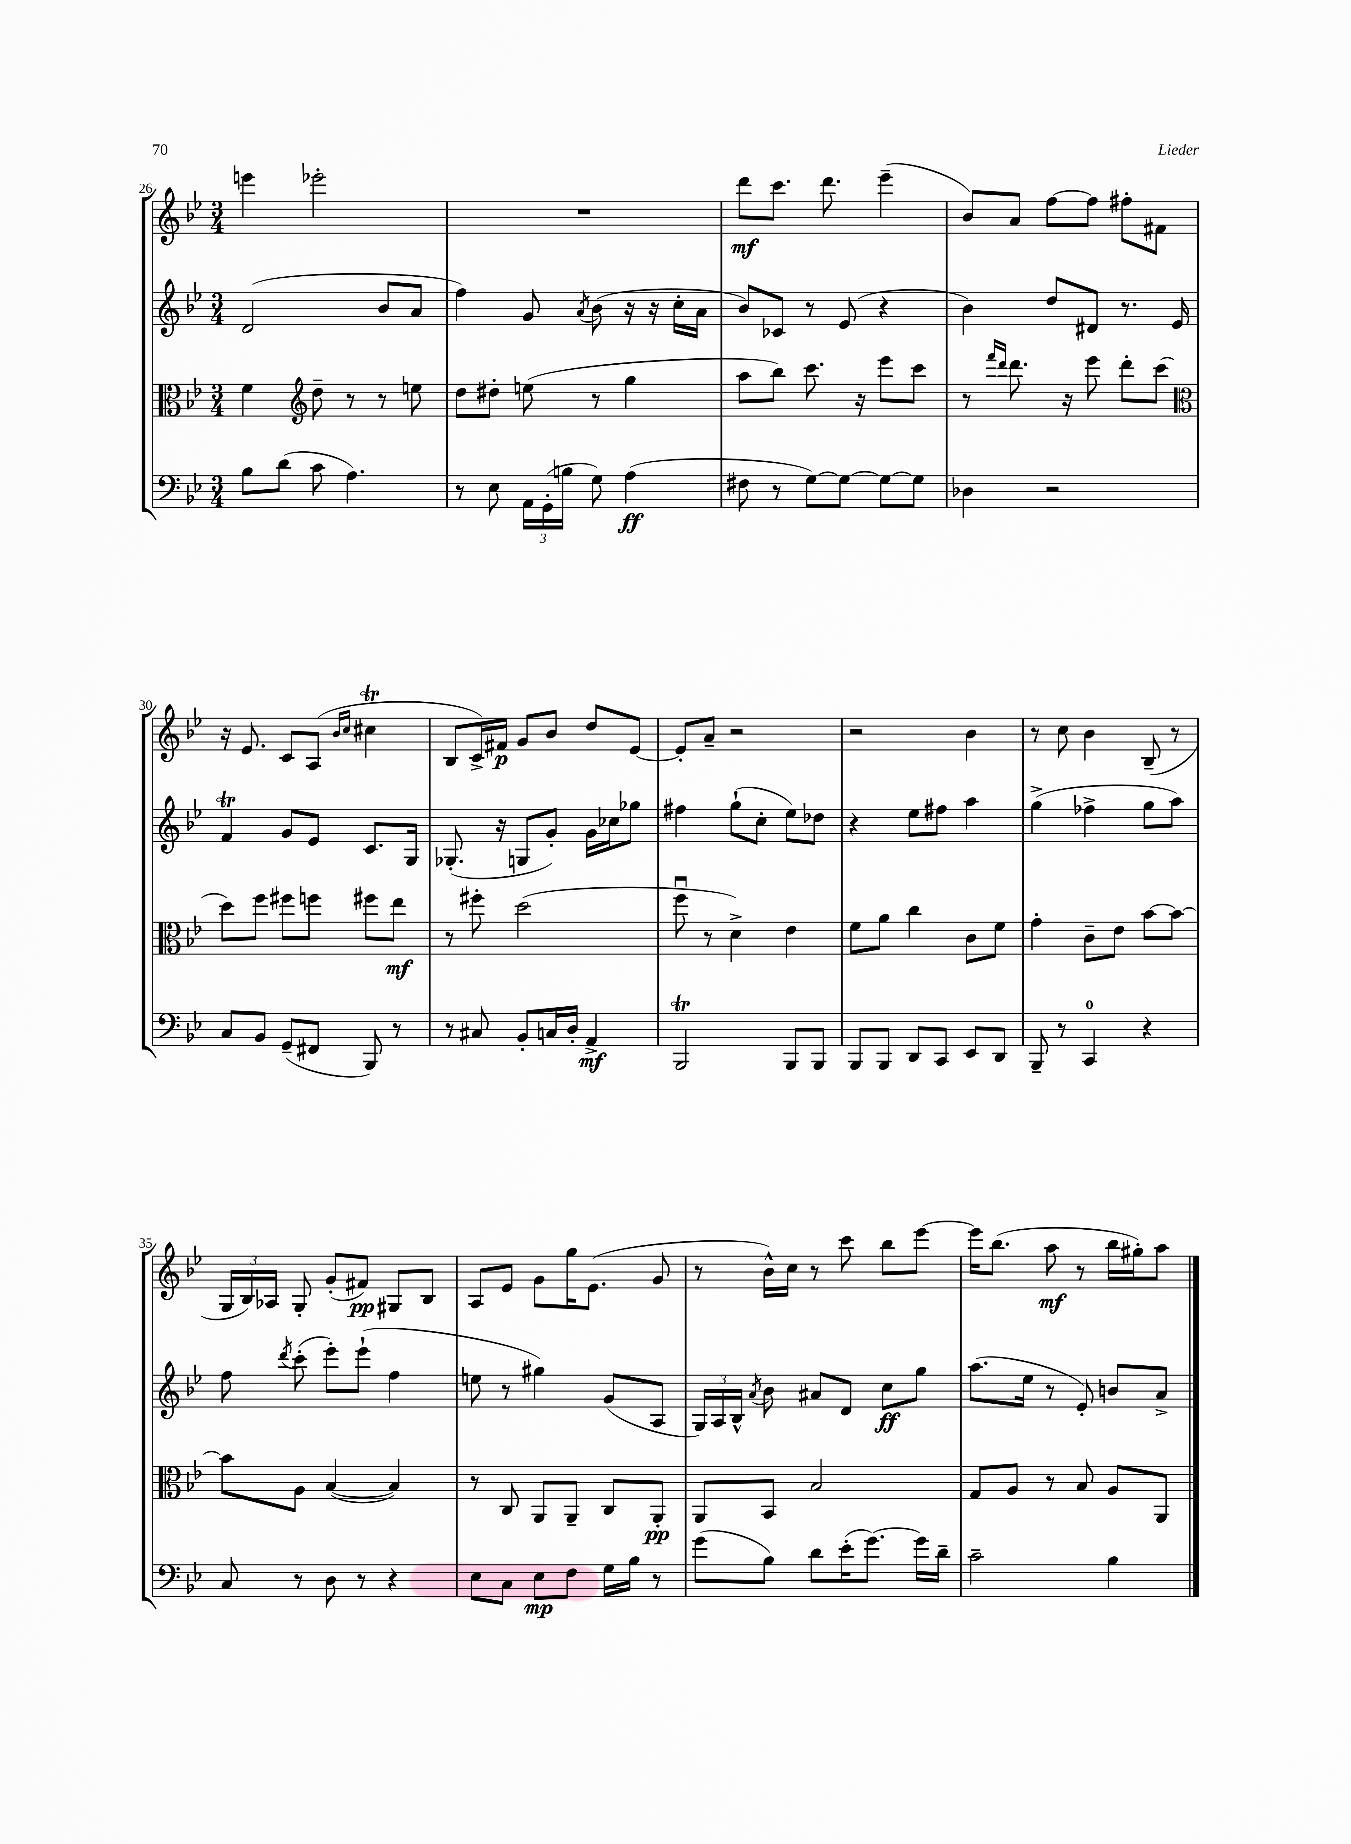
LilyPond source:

<<
\new StaffGroup <<
\new Staff = "s0" {
    \clef treble \key bes \major \numericTimeSignature \time 3/4
    \autoBeamOff e'''4 ees'''2-. |
    R2. |
    d'''8[\mf c'''8.] d'''8. ees'''4--( |
    bes'8[) a'8] f''8[~ f''8] fis''8[-. fis'8] |
    r16 ees'8. c'8[ a8]( \grace { bes'16[ c''16] } cis''4\trill |
    bes8[ c'16->) fis'16]\p g'8[ bes'8] d''8[ ees'8]~ |
    ees'8[-. a'8]-- r2 |
    r2 bes'4 |
    r8 c''8 bes'4 bes8--( r8 |
    \tuplet 3/2 { g16[ bes16) aes16] } g8-. g'8[-.( fis'8]\pp) gis8[ bes8] |
    a8[ ees'8] g'8[ g''16 ees'8.]( g'8 |
    r8 bes'16[-^) c''16] r8 c'''8 bes''8[ ees'''8]~ |
    ees'''16[ bes''8.]( a''8\mf r8 bes''16[ gis''16-.) a''8] \bar "|." |
}
\new Staff = "s1" {
    \clef treble \key bes \major \numericTimeSignature \time 3/4
    \autoBeamOff d'2( bes'8[ a'8] |
    f''4) g'8 \acciaccatura { a'8 } bes'8( r16 r16 c''16[-. a'16] |
    bes'8[) ces'8] r8 ees'8( r4 |
    bes'4) d''8[ dis'8] r8. ees'16 |
    f'4\trill g'8[ ees'8] c'8.[ g16] |
    ges8.-.( r16 g8[ g'8]-.) g'16[ ces''16 ges''8] |
    fis''4 g''8[-!( c''8]-. ees''8[) des''8] |
    r4 ees''8[ fis''8] a''4 |
    g''4->( fes''4-> g''8[ a''8]) |
    f''8 \acciaccatura { d'''8 } c'''8-.( ees'''8[-.) ees'''8]-!( f''4 |
    e''8 r8 gis''4) g'8[( a8] |
    \tuplet 3/2 { g16[) a16 bes16]-^ } \acciaccatura { a'8 } bes'8 ais'8[ d'8] c''8[\ff g''8] |
    a''8.[( ees''16] r8 ees'8-.) b'8[ a'8]-> \bar "|." |
}
\new Staff = "s2" {
    \clef alto \key bes \major \numericTimeSignature \time 3/4
    \autoBeamOff f'4 \clef treble d''8-- r8 r8 e''8 |
    d''8[ dis''8]-. e''8( r8 g''4 |
    a''8[ bes''8]) c'''8. r16 ees'''8[ c'''8] |
    r8 \grace { f'''16[ d'''16] } d'''8. r16 ees'''8 d'''8[-. c'''8]( |
    \clef alto d''8[) f''8] fis''8[ f''8] fis''8[ ees''8]\mf |
    r8 fis''8-. d''2( |
    f''8\downbow r8 d'4->) ees'4 |
    f'8[ a'8] c''4 c'8[ f'8] |
    g'4-. c'8[-- ees'8] bes'8[~ bes'8]~ |
    bes'8[ a8] bes4~( bes4) |
    r8 c8 a,8[ a,8]-- c8[ a,8]-.\pp |
    a,8[ bes,8] bes2 |
    g8[ a8] r8 bes8 a8[ a,8] \bar "|." |
}
\new Staff = "s3" {
    \clef bass \key bes \major \numericTimeSignature \time 3/4
    \autoBeamOff bes8[ d'8]( c'8 a4.) |
    r8 ees8 \tuplet 3/2 { a,16[ g,16-.( b16] } g8) a4\ff( |
    fis8 r8 g8[~) g8]~ g8[~ g8] |
    des4 r2 |
    c8[ bes,8] g,8[--( fis,8] bes,,8) r8 |
    r8 cis8 bes,8[-. c16 d16]-. a,4->\mf |
    bes,,2\trill bes,,8[ bes,,8] |
    bes,,8[ bes,,8] d,8[ c,8] ees,8[ d,8] |
    bes,,8-- r8 c,4-0 r4 |
    c8 r8 d8 r8 r4 |
    ees8[ c8] ees8[\mp f8] g16[ bes16] r8 |
    g'8[( bes8]) d'8[ ees'16-.( g'8.]~) g'16[ d'16]-- |
    c'2-- bes4 \bar "|." |
}
>>
>>
\layout { \context { \Score currentBarNumber = #26 } }
